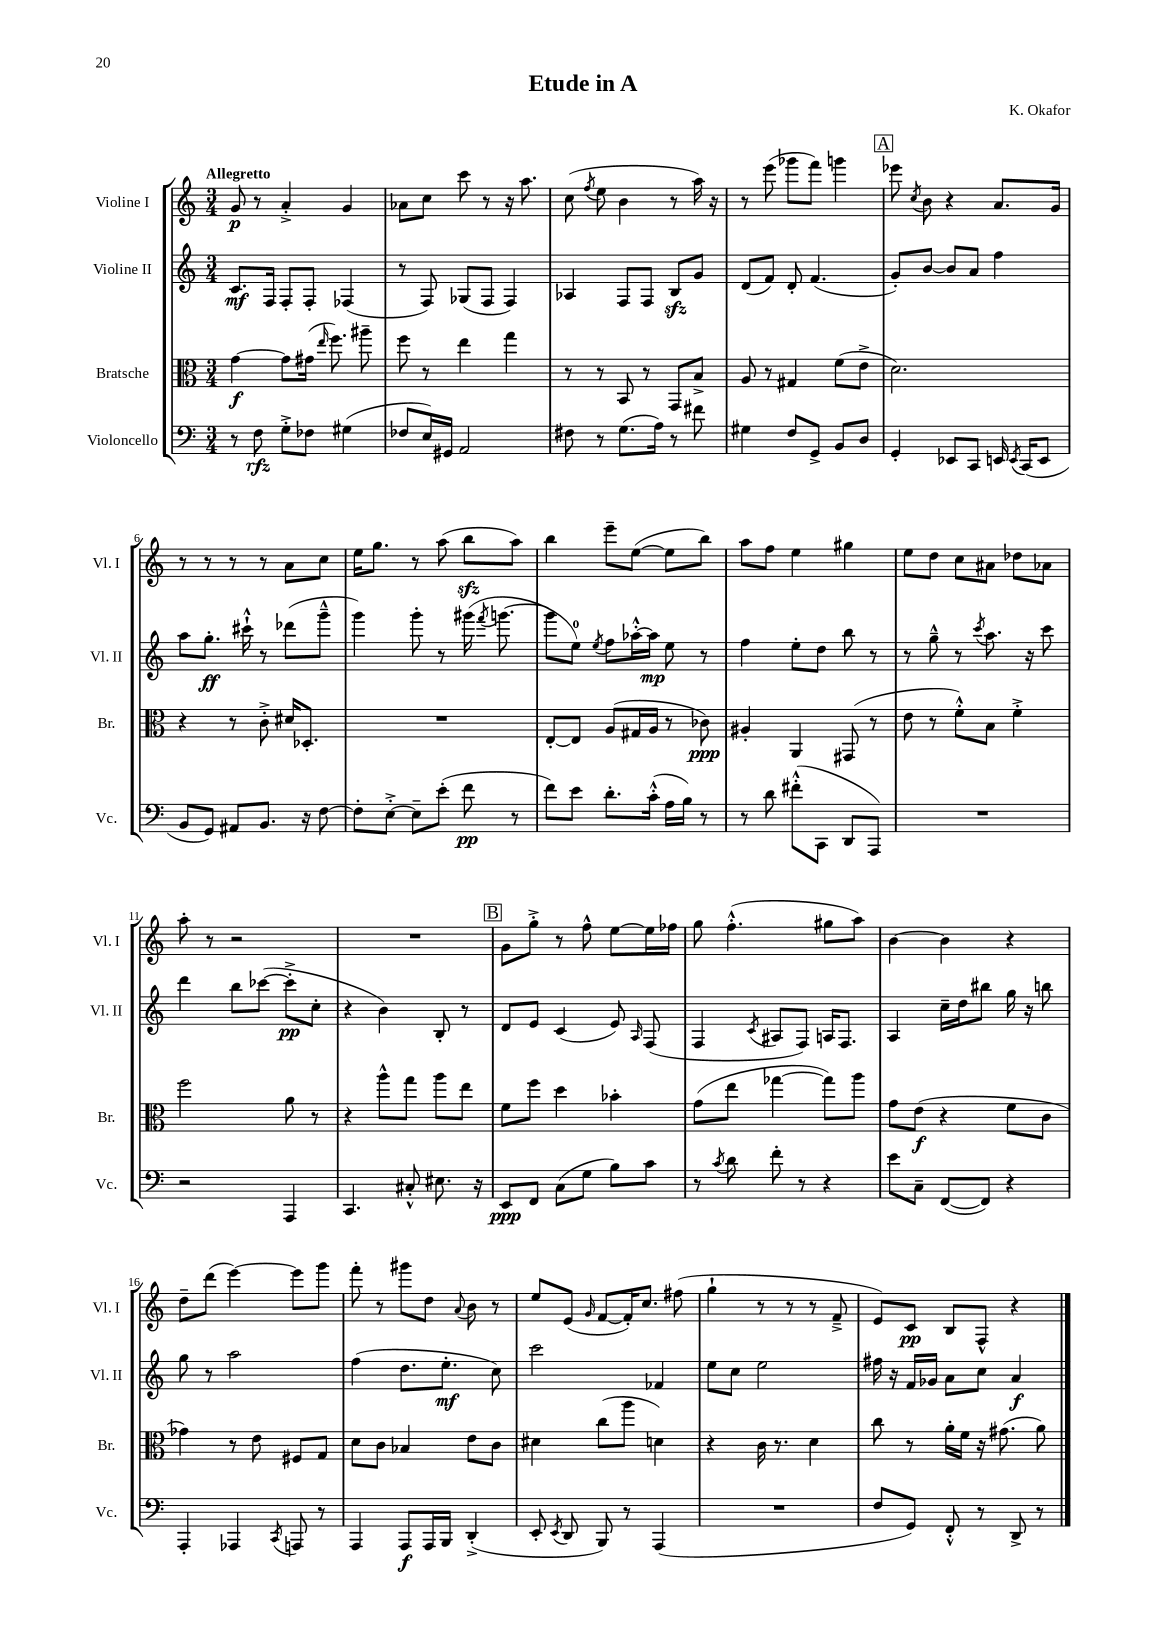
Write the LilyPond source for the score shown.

\header { title = "Etude in A" composer = "K. Okafor" }
<<
\new StaffGroup <<
\new Staff = "s0" \with { instrumentName = "Violine I" shortInstrumentName = "Vl. I" } {
    \clef treble \key c \major \numericTimeSignature \time 3/4 \tempo "Allegretto"
    \autoBeamOff g'8\p r8 a'4-.-> g'4 |
    aes'8[ c''8] c'''8 r8 r16 a''8. |
    c''8( \acciaccatura { f''8 } e''8 b'4 r8 a''16) r16 |
    r8 e'''8( ges'''8[ f'''8]) g'''4 |
    \mark \markup { \box "A" } ees'''8 \acciaccatura { c''8 } b'8 r4 a'8.[ g'16] |
    r8 r8 r8 r8 a'8[ c''8] |
    e''16[ g''8.] r8 a''8( b''8[\sfz a''8]) |
    b''4 e'''8[-- e''8]~( e''8[ b''8]) |
    a''8[ f''8] e''4 gis''4 |
    e''8[ d''8] c''8[ ais'8] des''8[ aes'8] |
    a''8-. r8 r2 |
    R2. |
    \mark \markup { \box "B" } g'8[ g''8]-.-> r8 f''8-^ e''8[~ e''16 fes''16] |
    g''8 f''4.-.-^( gis''8[ a''8]) |
    b'4~ b'4 r4 |
    d''8[-- d'''8]( e'''4~) e'''8[ g'''8] |
    f'''8-. r8 gis'''8[ d''8] \appoggiatura { a'8 } b'8 r8 |
    e''8[ e'8]( \grace { g'16 } f'8[~ f'16-.) c''8.] fis''8( |
    g''4-! r8 r8 r8 f'8---> |
    e'8[) c'8]\pp b8[ f8]-^ r4 \bar "|." |
}
\new Staff = "s1" \with { instrumentName = "Violine II" shortInstrumentName = "Vl. II" } {
    \clef treble \key c \major \numericTimeSignature \time 3/4
    \autoBeamOff c'8.[\mf f16] f8[-. f8]-. fes4( |
    r8 f8) ges8[( f8] f4) |
    aes4 f8[ f8] b8[\sfz g'8] |
    d'8[( f'8]) d'8-. f'4.( |
    \mark \markup { \box "A" } g'8[-.) b'8]~ b'8[ a'8] f''4 |
    a''8[ g''8.]-.\ff cis'''16-!-^ r8 des'''8[( g'''8]---^ |
    g'''4) g'''8-. r8 gis'''16( \acciaccatura { f'''8 } g'''8.~ |
    g'''8[ e''8]-0) \acciaccatura { e''8 } f''8[ aes''16~-.-^ aes''16]\mp e''8 r8 |
    f''4 e''8[-. d''8] b''8 r8 |
    r8 g''8---^ r8 \acciaccatura { c'''8 } a''8. r16 c'''8 |
    d'''4 b''8[ ces'''8]~( ces'''8[-.->\pp c''8]-. |
    r4 b'4) b8-. r8 |
    \mark \markup { \box "B" } d'8[ e'8] c'4( e'8) \grace { a16 } f8( |
    f4 \acciaccatura { c'8 } ais8[ f8]) a16[ f8.] |
    a4 c''16[-- d''16 bis''8] g''16 r16 b''8 |
    g''8 r8 a''2 |
    f''4( d''8.[ e''8.]-.\mf c''8) |
    c'''2 fes'4 |
    e''8[ c''8] e''2 |
    fis''16 r16 f'16[ ges'16] a'8[ c''8] a'4\f \bar "|." |
}
\new Staff = "s2" \with { instrumentName = "Bratsche" shortInstrumentName = "Br." } {
    \clef alto \key c \major \numericTimeSignature \time 3/4
    \autoBeamOff g'4~\f g'8[ gis'16]( \grace { e''16 } f''8.) ais''8-- |
    f''8 r8 e''4 g''4 |
    r8 r8 b,8 r8 g,8[ b8]-> |
    a8 r8 gis4 f'8[( e'8]-> |
    \mark \markup { \box "A" } d'2.) |
    r4 r8 c'8-.-> dis'16[ des8.]-. |
    R2. |
    e8[~-. e8] a8[( gis16 a16] r8 ces'8\ppp) |
    ais4-. a,4 gis,8( r8 |
    e'8 r8 f'8[-.-^) b8] f'4-.-> |
    f''2 a'8 r8 |
    r4 a''8[-^ g''8] a''8[ e''8] |
    \mark \markup { \box "B" } f'8[ f''8] d''4 bes'4-. |
    g'8[( e''8] ges''4~ ges''8[) a''8] |
    g'8[ e'8]\f( r4 f'8[ c'8] |
    ges'4) r8 e'8 fis8[ g8] |
    d'8[ c'8] bes4 e'8[ c'8] |
    dis'4 c''8[( a''8] d'4) |
    r4 c'16 r8. d'4 |
    c''8 r8 a'16[-. f'16] r16 gis'8.( a'8) \bar "|." |
}
\new Staff = "s3" \with { instrumentName = "Violoncello" shortInstrumentName = "Vc." } {
    \clef bass \key c \major \numericTimeSignature \time 3/4
    \autoBeamOff r8 f8\rfz g8[-.-> fes8] gis4( |
    fes8[ e16) gis,16] a,2 |
    fis8 r8 g8.[( a16]) r8 fis'8 |
    gis4 f8[ g,8]-> b,8[ d8] |
    \mark \markup { \box "A" } g,4-. ees,8[ c,8] e,16 \acciaccatura { e,8 } c,16[( e,8] |
    b,8[ g,8]) ais,8[ b,8.] r16 f8~ |
    f8[-. e8]~-.-> e8[-- e'8]-.( f'8\pp r8 |
    f'8[) e'8] d'8.[-. c'16]-.-^( a16[ b16]) r8 |
    r8 d'8 fis'8[-.-^( c,8] d,8[ a,,8]) |
    R2. |
    r2 a,,4 |
    c,4. cis8-.-^ eis8. r16 |
    \mark \markup { \box "B" } e,8[\ppp f,8] c8[( g8] b8[) c'8] |
    r8 \acciaccatura { c'8 } d'8 f'8-. r8 r4 |
    e'8[ c8]-- f,8[~( f,8]) r4 |
    a,,4-. aes,,4 \acciaccatura { c,8 } a,,8 r8 |
    a,,4 a,,8[\f a,,16 b,,16] d,4-.->( |
    e,8-. \acciaccatura { e,8 } d,8 b,,8) r8 a,,4( |
    R2. |
    f8[ g,8]) f,8-.-^ r8 d,8-> r8 \bar "|." |
}
>>
>>
